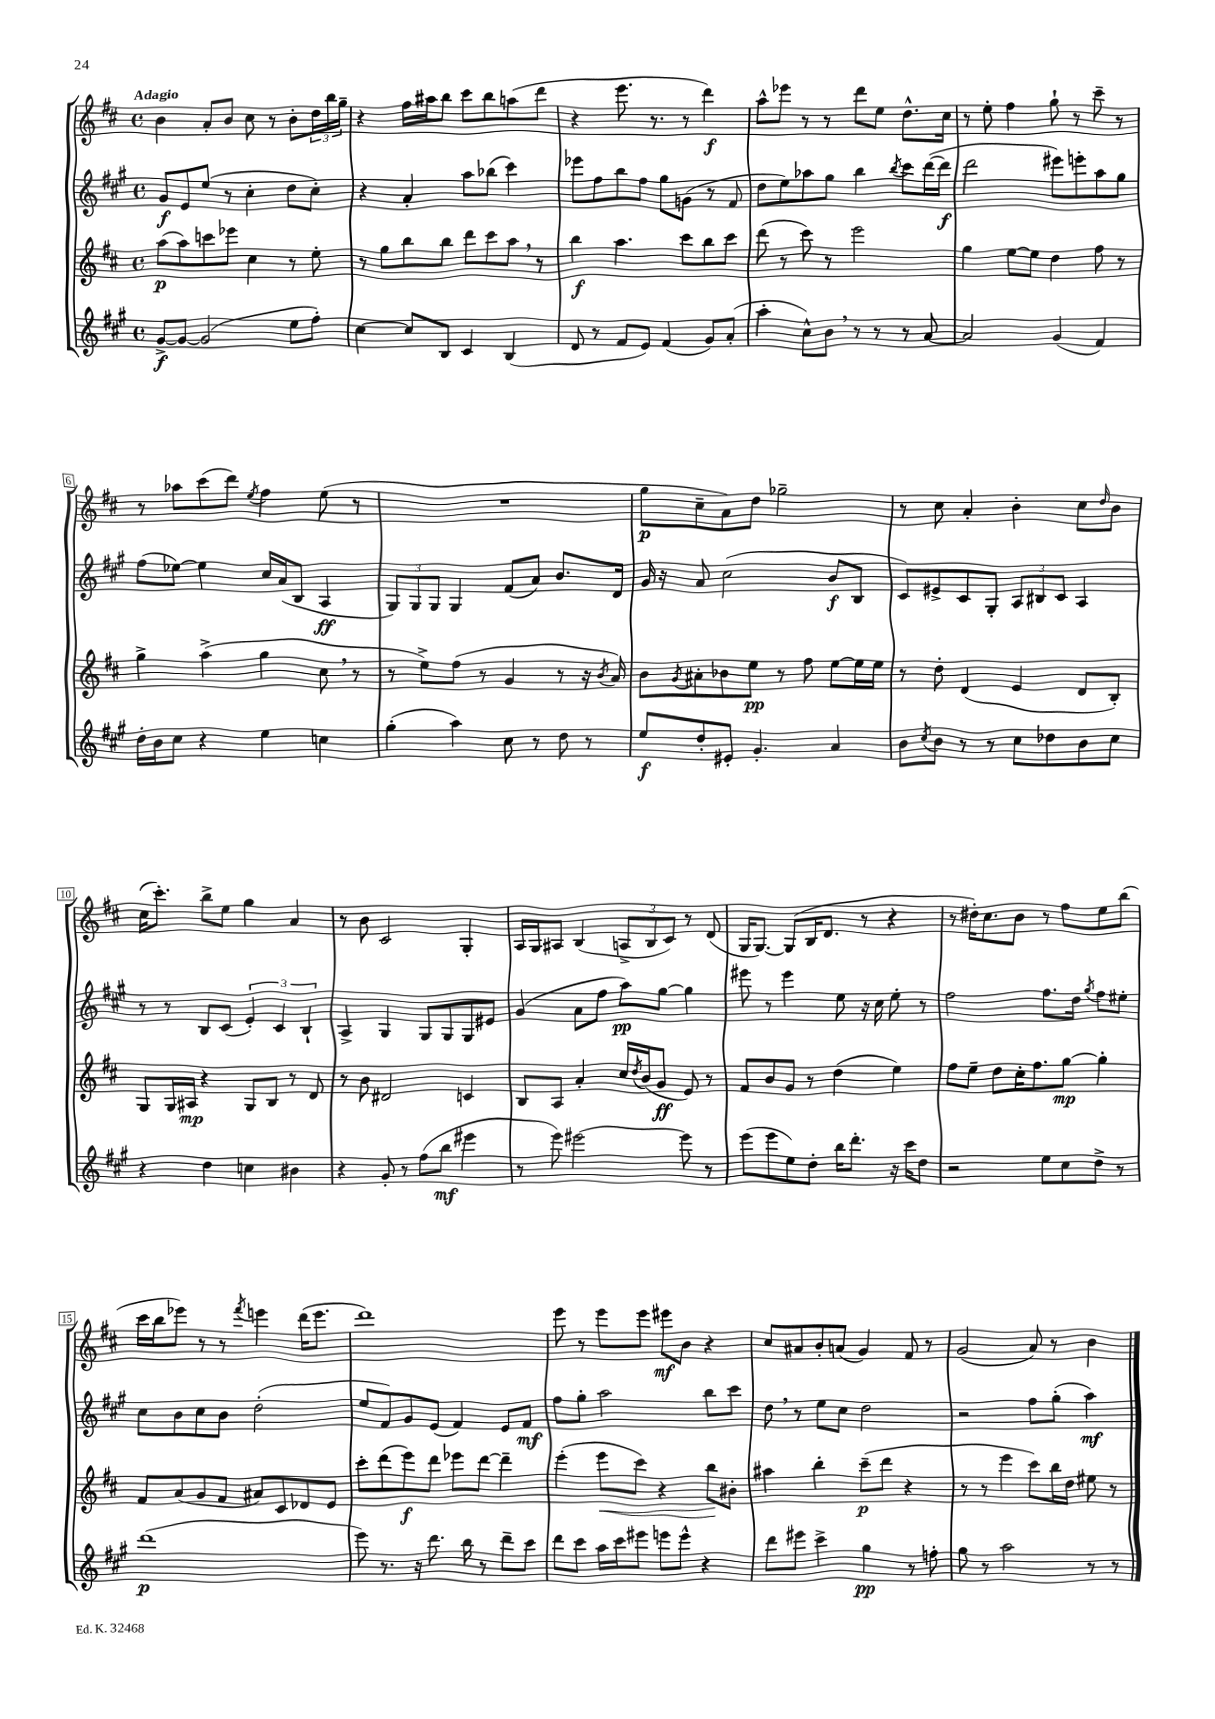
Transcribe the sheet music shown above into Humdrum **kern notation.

**kern	**dynam	**kern	**dynam	**kern	**dynam	**kern	**dynam
*part4	*part4	*part3	*part3	*part2	*part2	*part1	*part1
*staff4	*staff4	*staff3	*staff3	*staff2	*staff2	*staff1	*staff1
*clefG2	*	*clefG2	*	*clefG2	*	*clefG2	*
*k[f#c#g#]	*	*k[f#c#]	*	*k[f#c#g#]	*	*k[f#c#]	*
*M4/4	*	*M4/4	*	*M4/4	*	*M4/4	*
*met(c)	*	*met(c)	*	*met(c)	*	*met(c)	*
=1	=1	=1	=1	=1	=1	=1	=1
!	!	!	!	!	!	!LO:TX:a:B:t=Adagio	!
[8g#^/L	f	(8aa\L	p	8g#/L	f	4b\	.
8g#/J_	.	8aa\)	.	8e/	.	.	.
(2g#/]	.	8cccn\	.	(8ee/J	.	8a'/L	.
.	.	8eee-X\J	.	8r	.	8b/J	.
.	.	4cc#\	.	4cc#'\	.	8cc#\	.
.	.	.	.	.	.	8r	.
8ee\L	.	8r	.	8dd\L	.	8b'\L	.
8ff#'\J)	.	8ee'\	.	8cc#'\J)	.	24dd\L	.
.	.	.	.	.	.	24bb\	.
.	.	.	.	.	.	24gg~\JJ	.
=2	=2	=2	=2	=2	=2	=2	=2
[4cc#\	.	8r	.	4r	.	4r	.
.	.	8gg\L	.	.	.	.	.
8cc#/L]	.	8bb\	.	4a'/	.	16ff#\LL	.
.	.	.	.	.	.	16aa#X\J	.
8B/J	.	8bb\J	.	.	.	8bb\J	.
4c#/	.	8ddd\L	.	8aa\L	.	8ccc#\L	.
.	.	8ccc#\	.	(8bb-X\J	.	8bb\	.
(4B/	.	8aa,\J	.	4ccc#\)	.	(8aan\	.
.	.	8r	.	.	.	8ddd\J	.
=3	=3	=3	=3	=3	=3	=3	=3
8d/	.	4bb\	f	8eee-X\L	.	4r	.
8r	.	.	.	8ff#\	.	.	.
8f#/L	.	4.aa\	.	8bb\	.	8.eee\	.
8e/J)	.	.	.	8ff#\J	.	.	.
.	.	.	.	.	.	8.r	.
(4f#/	.	.	.	8gg#\L	.	.	.
.	.	8ccc#\L	.	(8gn\J	.	8r	.
8g#/L)	.	8bb\	.	8r	.	4ddd\)	f
(8a'/J	.	8ccc#\J	.	8f#/	.	.	.
=4	=4	=4	=4	=4	=4	=4	=4
4aa'\	.	(8ddd\	.	8dd\L	.	8aa^^\L	.
.	.	8r	.	8ee\)	.	8eee-X\J	.
8cc#^^\L)	.	8ccc#\)	.	8aa-X\	.	8r	.
8b,\J	.	8r	.	8gg#\J	.	8r	.
8r	.	2eee\	.	4bb\	.	8ddd\L	.
8r	.	.	.	.	.	8ee\J	.
.	.	.	.	8qbb/	.	.	.
8r	.	.	.	8ccc#\L	.	8.dd^^\L	.
[8a/	.	.	.	([16ddd\L	.	.	.
.	.	.	.	16ddd\JJ]	f	16cc#\Jk	.
=5	=5	=5	=5	=5	=5	=5	=5
2a/]	.	4gg\	.	2ddd\	.	8r	.
.	.	.	.	.	.	8ee'\	.
.	.	[8ee\L	.	.	.	4ff#\	.
.	.	8ee\J]	.	.	.	.	.
(4g#/	.	4dd\	.	8eee#X\L)	.	8gg`\	.
.	.	.	.	8eeen'\	.	8r	.
4f#/)	.	8ff#\	.	8aa\	.	8ccc#~\	.
.	.	8r	.	8gg#\J	.	8r	.
!!LO:LB:g=z
=6	=6	=6	=6	=6	=6	=6	=6
16dd'\LL	.	4gg^\	.	(8ff#\L	.	8r	.
16b\J	.	.	.	.	.	.	.
8cc#\J	.	.	.	[8ee-X\J)	.	8aa-X\L	.
4r	.	(4aa^\	.	4ee-\]	.	(8ccc#\	.
.	.	.	.	.	.	8ddd\J)	.
.	.	.	.	.	.	8qee/	.
4ee\	.	4gg\	.	16cc#/LL	.	4ff#\	.
.	.	.	.	(16a/J	.	.	.
.	.	.	.	8B/J	.	.	.
4ccn\	.	8cc#,\	.	4A/	ff	(8ee\	.
.	.	8r	.	.	.	8r	.
=7	=7	=7	=7	=7	=7	=7	=7
(4gg#'\	.	8r	.	12G#/L)	.	1r	.
.	.	.	.	12G#/	.	.	.
.	.	8ee^\L)	.	.	.	.	.
.	.	.	.	12G#/J	.	.	.
4aa\)	.	(8ff#\J	.	4G#/	.	.	.
.	.	8r	.	.	.	.	.
8cc#\	.	4g/	.	(8f#/L	.	.	.
8r	.	.	.	8a/J)	.	.	.
8dd\	.	8r	.	8.b/L	.	.	.
8r	.	16r	.	.	.	.	.
.	.	8qb/	.	.	.	.	.
.	.	16a/)	.	16d/Jk	.	.	.
=8	=8	=8	=8	=8	=8	=8	=8
8ee/L	f	8b\L	.	16g#/	.	8gg\L	p
.	.	.	.	16r	.	.	.
.	.	8qg/	.	.	.	.	.
8dd'/	.	8a#X'\	.	8a/	.	8cc#~\	.
8e#X'/J	.	8b-X\	.	(2cc#\	.	8a\)	.
4.g#'/	.	8ee\J	pp	.	.	8dd\J	.
.	.	8r	.	.	.	2gg-X~\	.
.	.	8ff#\	.	.	.	.	.
4a/	.	[8ee\L	.	8b/L	f	.	.
.	.	16ee\L]	.	8B/J	.	.	.
.	.	16ee\JJ	.	.	.	.	.
=9	=9	=9	=9	=9	=9	=9	=9
8b\L	.	8r	.	8c#/L)	.	8r	.
8qcc#/	.	.	.	.	.	.	.
8b\J	.	8dd'\	.	8e#X^/	.	8cc#\	.
8r	.	(4d/	.	8c#/	.	4a'/	.
8r	.	.	.	8G#'/J	.	.	.
8cc#\L	.	4e/	.	12A/L	.	4b'\	.
.	.	.	.	12B#X/	.	.	.
8dd-X\	.	.	.	.	.	.	.
.	.	.	.	12c#/J	.	.	.
8b\	.	8d/L	.	4A/	.	8cc#\L	.
.	.	.	.	.	.	16qqdd/	.
8cc#\J	.	8B'/J)	.	.	.	8b\J	.
!!LO:LB:g=z
=10	=10	=10	=10	=10	=10	=10	=10
4r	.	8G/L	.	8r	.	(16cc#\KL	.
.	.	.	.	.	.	8.ccc#'\J)	.
.	.	16G/L	.	8r	.	.	.
.	.	16A#X/JJ	mp	.	.	.	.
4dd\	.	4r	.	8B/L	.	8bb^\L	.
.	.	.	.	(8c#/J	.	8ee\J	.
4ccn\	.	8G/L	.	6e'/)	.	4gg\	.
.	.	8B/J	.	.	.	.	.
.	.	.	.	6c#/	.	.	.
4b#X\	.	8r	.	.	.	4a/	.
.	.	.	.	6B`/	.	.	.
.	.	8d/	.	.	.	.	.
=11	=11	=11	=11	=11	=11	=11	=11
4r	.	8r	.	4A^/	.	8r	.
.	.	8b\	.	.	.	8b\	.
8g#'/	.	2d#X/	.	4G#/	.	2c#/	.
8r	.	.	.	.	.	.	.
(8ff#\L	.	.	.	8G#/L	.	.	.
8bb\J	mf	.	.	8G#/	.	.	.
4eee#X\	.	4cn/	.	8G#/	.	4G'/	.
.	.	.	.	8e#X/J	.	.	.
=12	=12	=12	=12	=12	=12	=12	=12
8r	.	8B/L	.	(4g#/	.	16A/LL	.
.	.	.	.	.	.	16G/J	.
8eee\)	.	8A/J	.	.	.	8A#X/J	.
[2eee#X\	.	4a'/	.	8a\L	.	(4B/	.
.	.	.	.	8ff#\J	.	.	.
.	.	16cc#/LL	.	8aa\L)	pp	12An^/L	.
.	.	8qdd/	.	.	.	.	.
.	.	(16b/J	.	.	.	.	.
.	.	.	.	.	.	12B/	.
.	.	8g/J	ff	[8gg#\J	.	.	.
.	.	.	.	.	.	12c#/J)	.
8eee#\]	.	8e/)	.	4gg#\]	.	8r	.
8r	.	8r	.	.	.	(8d/	.
=13	=13	=13	=13	=13	=13	=13	=13
(8eee\L	.	8f#/L	.	8eee#X\	.	16G/KL	.
.	.	.	.	.	.	[8.G/J)	.
8eee\	.	8b/	.	8r	.	.	.
8ee\)	.	8g/J	.	4eee#\	.	(8G/L]	.
8dd'\J	.	8r	.	.	.	16B/K	.
.	.	.	.	.	.	8.d/J	.
16bb\KL	.	(4dd\	.	8ee\	.	.	.
8.ddd'\J	.	.	.	.	.	.	.
.	.	.	.	16r	.	8r	.
.	.	.	.	16cc#\	.	.	.
16r	.	4ee\)	.	8ee'\	.	4r	.
16ccc#\KL	.	.	.	.	.	.	.
8dd\J	.	.	.	8r	.	.	.
=14	=14	=14	=14	=14	=14	=14	=14
2r	.	8ff#\L	.	2ff#\	.	8r	.
.	.	8ee~\J	.	.	.	16dd#X'\KL)	.
.	.	.	.	.	.	8.cc#\	.
.	.	8dd\L	.	.	.	.	.
.	.	16cc#'\K	.	.	.	8b\J	.
.	.	8.ff#\	.	.	.	.	.
8ee\L	.	.	.	8.ff#\L	.	8r	.
8cc#\	.	[8gg\J	mp	.	.	8ff#\L	.
.	.	.	.	16dd\Jk	.	.	.
.	.	.	.	8qgg#/	.	.	.
8dd^\J	.	4gg'\]	.	8ff#\L	.	8ee\	.
8r	.	.	.	8ee#X'\J	.	(8bb\J	.
!!LO:LB:g=z
=15	=15	=15	=15	=15	=15	=15	=15
(1ddd	p	8f#/L	.	8cc#\L	.	16ccc#\LL	.
.	.	.	.	.	.	16bb\J	.
.	.	(8a/	.	8b\	.	8eee-X\J)	.
.	.	8g/	.	8cc#\	.	8r	.
.	.	8f#/J	.	8b\J	.	8r	.
.	.	.	.	.	.	8qfff#/	.
.	.	8a#X/L)	.	(2dd'\	.	4eeen\	.
.	.	8c#/	.	.	.	.	.
.	.	8d-X/	.	.	.	(16ddd\KL	.
.	.	.	.	.	.	8.eee\J	.
.	.	8e/J	.	.	.	.	.
=16	=16	=16	=16	=16	=16	=16	=16
8eee\)	.	8ccc#'\L	.	8ee/L	.	1ddd)	.
8.r	.	(8ddd\	.	8f#/)	.	.	.
.	.	8eee\)	f	8g#/	.	.	.
16r	.	.	.	.	.	.	.
8.ddd\	.	8ddd\J	.	(8e/J	.	.	.
.	.	8eee-X\L	.	4f#/)	.	.	.
16bb\	.	.	.	.	.	.	.
8r	.	[8ddd\J	.	.	.	.	.
8ddd~\L	.	4ddd~\]	.	8e/L	.	.	.
8ccc#\J	.	.	.	8f#/J	mf	.	.
=17	=17	=17	=17	=17	=17	=17	=17
8ddd\L	.	(4eee'\	.	8ff#\L	.	8eee\	.
8ccc#\J	.	.	.	8gg#'\J	.	8r	.
!	!	!	!LO:HP:b	!	!	!	!
16aa\LL	.	8eee\L	<	2aa\	.	8eee\L	.
16ccc#\J	.	.	.	.	.	.	.
8eee#X\J	.	8ccc#\J)	.	.	.	8eee\J	.
8eeen\L	.	4r	.	.	.	8eee#X\L	mf
8eee^^\J	.	.	.	.	.	8b\J	.
4r	.	8bb\L	.	8bb\L	.	4r	.
.	.	8b#X'\J	[	8ccc#\J	.	.	.
=18	=18	=18	=18	=18	=18	=18	=18
8ddd\L	.	4aa#X\	.	8dd,\	.	8cc#/L	.
8eee#X\J	.	.	.	8r	.	8a#X/	.
4ccc#^\	.	4bb'\	.	8ee\L	.	8b'/	.
.	.	.	.	8cc#\J	.	(8an/J	.
4gg#\	pp	(8ccc#~\L	p	2dd\	.	4g/)	.
.	.	8ddd\J	.	.	.	.	.
8r	.	4r	.	.	.	8f#/	.
8ffn'\	.	.	.	.	.	8r	.
=19	=19	=19	=19	=19	=19	=19	=19
8gg#\	.	8r	.	2r	.	(2g/	.
8r	.	8r	.	.	.	.	.
2aa\	.	4eee\	.	.	.	.	.
.	.	8ccc#\L)	.	8ff#\L	.	8a/)	.
.	.	16bb\L	.	(8gg#'\J	.	8r	.
.	.	16dd\JJ	.	.	.	.	.
8r	.	8ee#X\	.	4aa\)	mf	4b\	.
8r	.	8r	.	.	.	.	.
==	==	==	==	==	==	==	==
*-	*-	*-	*-	*-	*-	*-	*-
